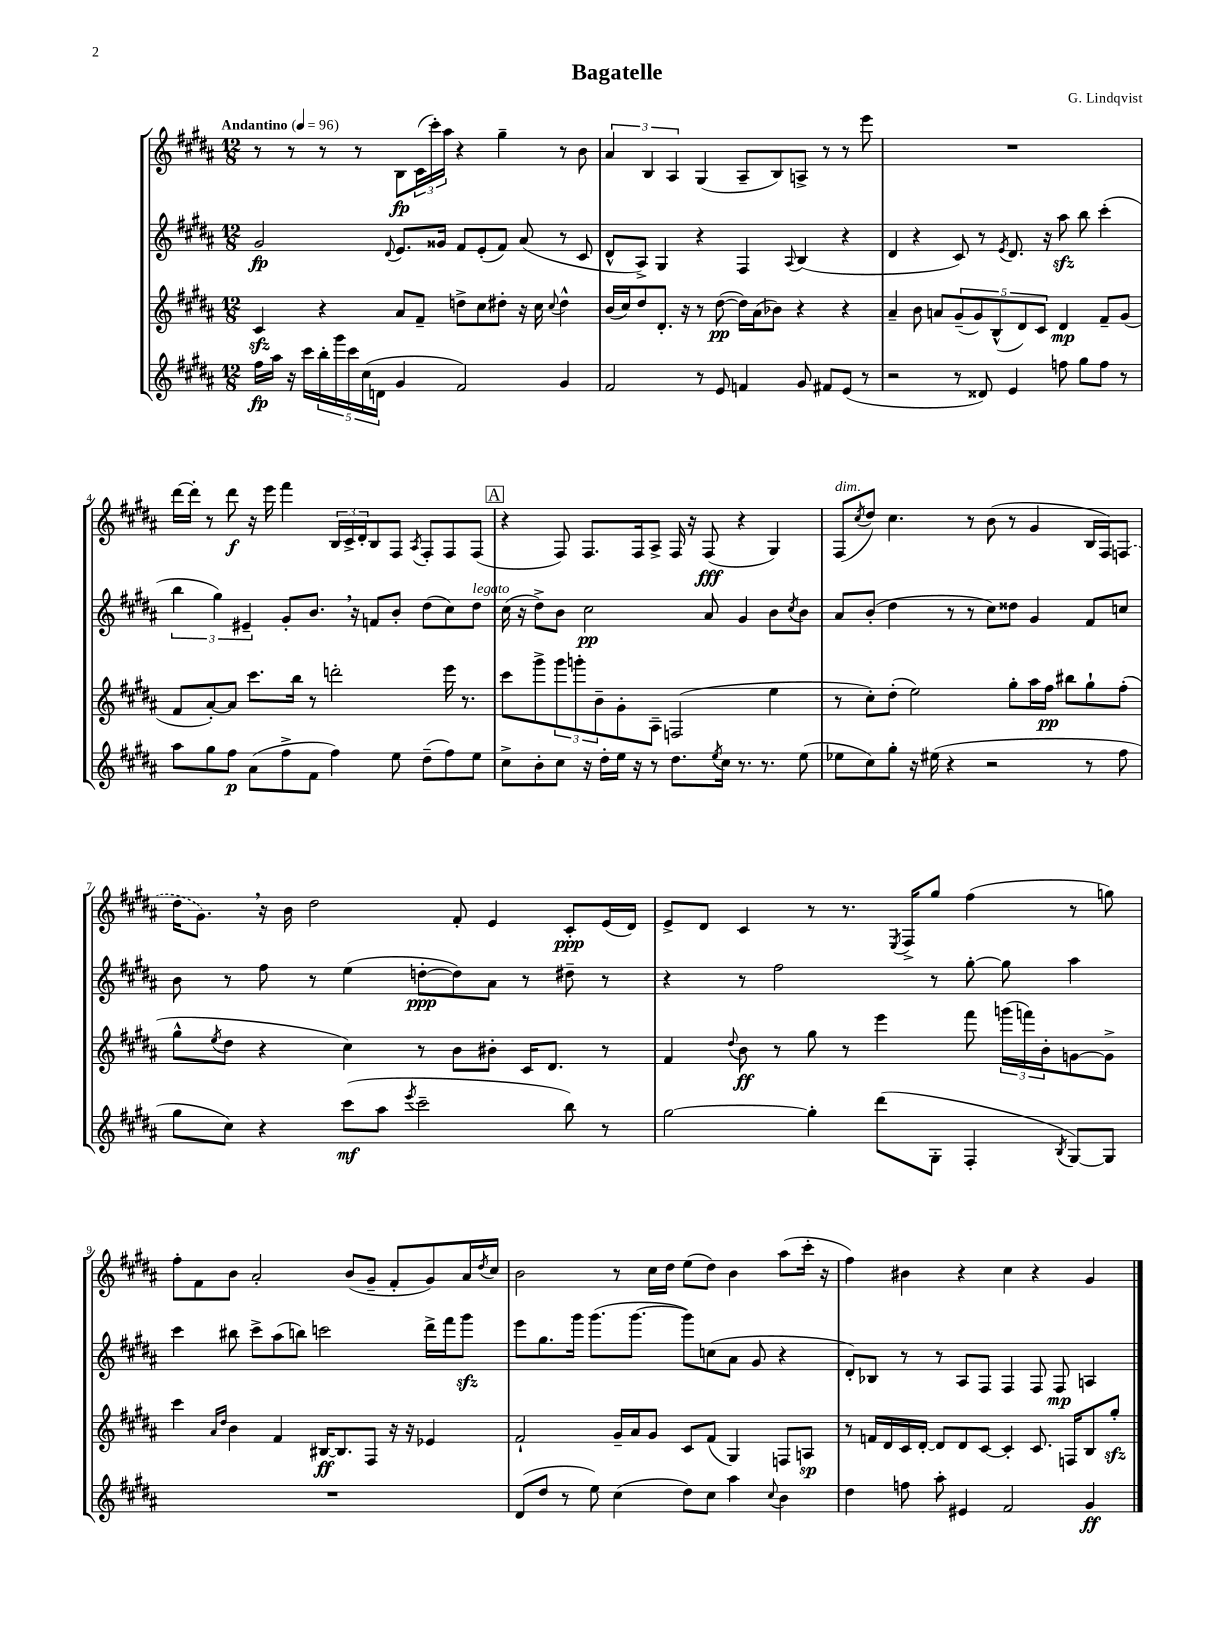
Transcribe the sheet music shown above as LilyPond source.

\header { title = "Bagatelle" composer = "G. Lindqvist" }
<<
\new StaffGroup <<
\new Staff = "s0" {
    \clef treble \key b \major \numericTimeSignature \time 12/8 \tempo "Andantino" 4 = 96
    r8 r8 r8 r8 b8\fp \tuplet 3/2 { cis'16( cis'''16-.) ais''16 } r4 gis''4-- r8 b'8 |
    \tuplet 3/2 { ais'4 b4 ais4 } gis4( ais8-- b8) a8-> r8 r8 e'''8 |
    R1. |
    dis'''16~ dis'''16-. r8 dis'''8\f r16 e'''16 fis'''4 \tuplet 3/2 { b16 cis'16-> dis'16-. } b8 fis8 \acciaccatura { ais8 } fis8-. fis8 fis8( |
    \mark \markup { \box "A" } r4 fis8) fis8. fis16 ais8-> fis16 r16 fis8\fff( r4 gis4) |
    fis8^\markup { \italic "dim." }( \acciaccatura { cis''8 } dis''8) cis''4. r8 b'8( r8 gis'4 b16 fis16) \once \slurDashed f8( |
    dis''16 gis'8.) \breathe r16 b'16 dis''2 fis'8-. e'4 cis'8-.\ppp e'16( dis'16) |
    e'8-> dis'8 cis'4 r8 r8. \acciaccatura { e8 } fis16-> gis''8 fis''4( r8 g''8) |
    fis''8-. fis'8 b'8 ais'2-. b'8( gis'8-- fis'8-. gis'8) ais'16 \acciaccatura { dis''8 } cis''16 |
    b'2 r8 cis''16 dis''16 e''8( dis''8) b'4 ais''8( cis'''16-. r16 |
    fis''4) bis'4 r4 cis''4 r4 gis'4 \bar "|." |
}
\new Staff = "s1" {
    \clef treble \key b \major \numericTimeSignature \time 12/8
    gis'2\fp \appoggiatura { dis'8 } e'8. gisis'16 fis'8 e'8-.( fis'8) ais'8( r8 cis'8 |
    dis'8-^ ais8->) gis4 r4 fis4 \appoggiatura { ais8 } b4( r4 |
    dis'4 r4 cis'8) r8 \acciaccatura { e'8 } dis'8. r16 ais''8\sfz b''8 cis'''4-.( |
    \tuplet 3/2 { b''4 gis''4) eis'4-- } gis'8-. b'8. \breathe r16 f'8 b'8-. dis''8( cis''8) dis''8^\markup { \italic "legato" } |
    \mark \markup { \box "A" } cis''16( r16 dis''8->) b'8 cis''2\pp ais'8 gis'4 b'8 \acciaccatura { cis''8 } b'8 |
    ais'8 b'8-.( dis''4 r8 r8 cis''8) disis''8 gis'4 fis'8 c''8 |
    b'8 r8 fis''8 r8 e''4( d''8~-.\ppp d''8) ais'8 r8 dis''8-- r8 |
    r4 r8 fis''2 r8 gis''8~-. gis''8 ais''4 |
    cis'''4 bis''8 cis'''8-> ais''8( b''8) c'''2 dis'''16-> fis'''16 gis'''8\sfz |
    e'''8 gis''8. gis'''16 gis'''8.( gis'''8.~ gis'''8) c''8( ais'8 gis'8 r4 |
    dis'8-.) bes8 r8 r8 ais8 fis8 fis4 fis8 fis8\mp a4 \bar "|." |
}
\new Staff = "s2" {
    \clef treble \key b \major \numericTimeSignature \time 12/8
    cis'4\sfz r4 ais'8 fis'8-- d''8-> cis''8 dis''8-. r16 cis''16 \appoggiatura { cis''8 } dis''4-^ |
    b'16( cis''16) dis''8 dis'8.-. r16 r8 dis''8~\pp( dis''16) ais'16( bes'8) r4 r4 |
    ais'4-- b'8 a'8 \tuplet 5/4 { gis'8--( gis'8) b8-^( dis'8) cis'8 } dis'4\mp fis'8-- gis'8( |
    fis'8 ais'8~-.) ais'8 cis'''8. b''16 r8 d'''2-. e'''16 r8. |
    \mark \markup { \box "A" } cis'''8 gis'''8-> \tuplet 3/2 { gis'''8 g'''8-. b'8-- } gis'8-. ais8-- f2( e''4 |
    r8 cis''8-.) dis''8-.( e''2) gis''8-. ais''16 fis''16\pp bis''8 gis''8-! fis''8-.( |
    gis''8-^ \acciaccatura { e''8 } dis''8 r4 cis''4) r8 b'8 bis'8-. cis'16 dis'8. r8 |
    fis'4 \appoggiatura { dis''8 } b'8\ff r8 gis''8 r8 e'''4 fis'''8 \tuplet 3/2 { g'''16( f'''16) b'16-. } g'8~ g'8-> |
    cis'''4 \grace { ais'16 dis''16 } b'4 fis'4 bis16~\ff bis8. fis8 r16 r16 ees'4 |
    fis'2-! gis'16-- ais'16 gis'8 cis'8 fis'8( gis4) f8 a8\sp |
    r8 f'16 dis'16 cis'16 dis'16~-. dis'8 dis'8 cis'8~ cis'4-. cis'8. f16 b8 gis''8-.\sfz \bar "|." |
}
\new Staff = "s3" {
    \clef treble \key b \major \numericTimeSignature \time 12/8
    fis''16\fp ais''16 r16 cis'''16 \tuplet 5/4 { b''16-. gis'''16 cis'''16 cis''16( d'16 } gis'4 fis'2) gis'4 |
    fis'2 r8 e'8 f'4 gis'8 fis'8 e'8( r8 |
    r2 r8 disis'8) e'4 f''8 gis''8 f''8 r8 |
    ais''8 gis''8 fis''8\p ais'8( fis''8-> fis'8 fis''4) e''8 dis''8--( fis''8) e''8 |
    \mark \markup { \box "A" } cis''8-> b'8-. cis''8 r16 dis''16-. e''16 r16 r8 dis''8. \acciaccatura { e''8 } cis''16 r8. r8. e''8( |
    ees''8 cis''8) gis''8-. r16 eis''16( r4 r2 r8 fis''8 |
    gis''8 cis''8) r4 cis'''8\mf( ais''8 \acciaccatura { e'''8 } cis'''2-- b''8) r8 |
    gis''2~ gis''4-. dis'''8( gis8-. fis4-. \acciaccatura { b8 } gis8~) gis8 |
    R1. |
    dis'8( dis''8 r8 e''8) cis''4( dis''8) cis''8 ais''4 \appoggiatura { cis''8 } b'4 |
    dis''4 f''8 ais''8-. eis'4 fis'2 gis'4\ff \bar "|." |
}
>>
>>
